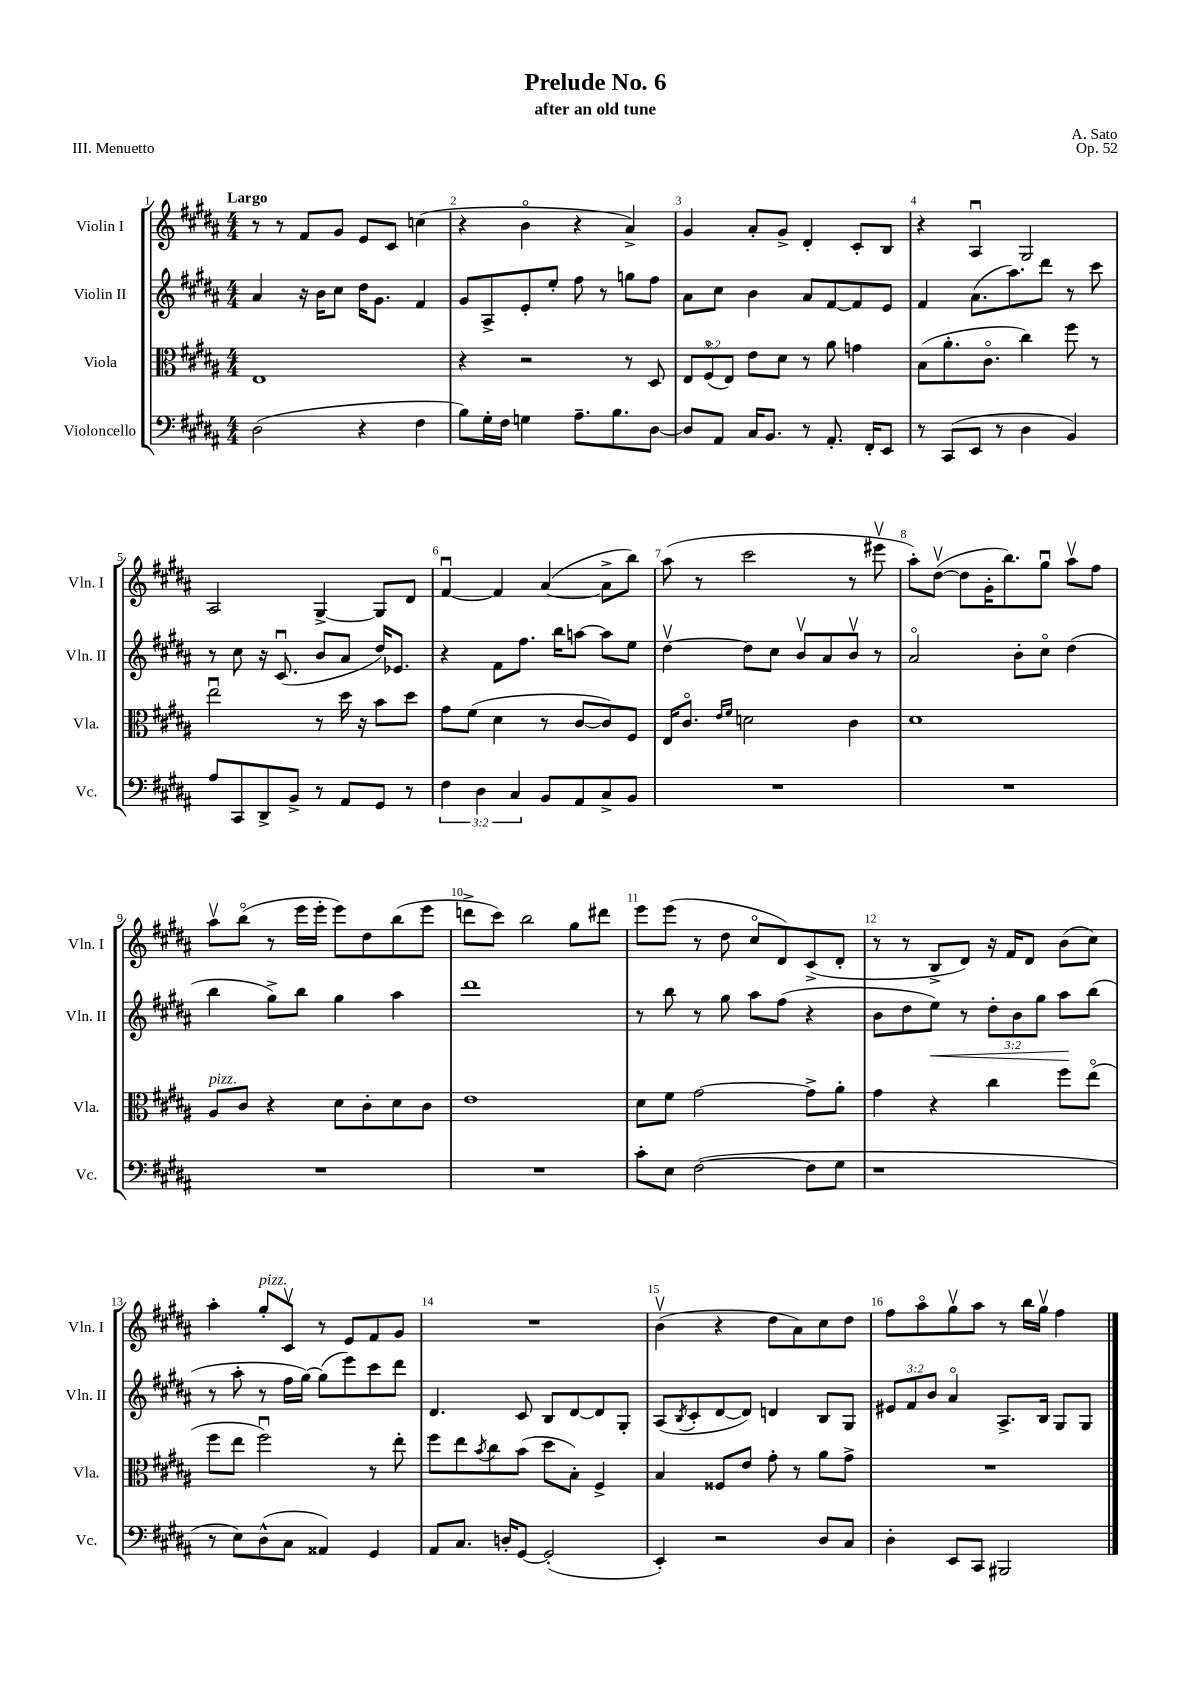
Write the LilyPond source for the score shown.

\header { title = "Prelude No. 6" composer = "A. Sato" subtitle = "after an old tune" opus = "Op. 52" piece = "III. Menuetto" }
<<
\new StaffGroup <<
\new Staff = "s0" \with { instrumentName = "Violin I" shortInstrumentName = "Vln. I" } {
    \clef treble \key b \major \numericTimeSignature \time 4/4 \tempo "Largo"
    r8 r8 fis'8 gis'8 e'8 cis'8 c''4( |
    r4 b'4\flageolet r4 ais'4->) |
    gis'4 ais'8-. gis'8-> dis'4-. cis'8-. b8 |
    r4 ais4\downbow gis2 |
    ais2 gis4~-> gis8 dis'8 |
    fis'4~\downbow fis'4 ais'4~( ais'8-> b''8) |
    ais''8( r8 cis'''2 r8 eis'''8\upbow |
    ais''8-.) dis''8~\upbow( dis''8 gis'16-. b''8.) gis''8\downbow ais''8\upbow fis''8 |
    ais''8\upbow b''8\flageolet( r8 e'''16 e'''16-. e'''8) dis''8 b''8( e'''8 |
    d'''8-> cis'''8) b''2 gis''8 dis'''8 |
    e'''8 e'''8( r8 dis''8 cis''8\flageolet dis'8) cis'8->( dis'8-. |
    r8 r8 b8-> dis'8) r16 fis'16 dis'8 b'8( cis''8) |
    ais''4-. gis''8-.^\markup { \italic "pizz." } cis'8\upbow r8 e'8 fis'8 gis'8 |
    R1 |
    b'4\upbow( r4 dis''8 ais'8) cis''8 dis''8 |
    fis''8 ais''8\flageolet gis''8\upbow ais''8 r8 b''16 gis''16\upbow fis''4 \bar "|." |
}
\new Staff = "s1" \with { instrumentName = "Violin II" shortInstrumentName = "Vln. II" } {
    \clef treble \key b \major \numericTimeSignature \time 4/4 \override Staff.TupletNumber.text = #tuplet-number::calc-fraction-text
    ais'4 r16 b'16 cis''8 dis''16 gis'8. fis'4 |
    gis'8 ais8-> e'8-. e''8-. fis''8 r8 g''8 fis''8 |
    ais'8 cis''8 b'4 ais'8 fis'8~ fis'8 e'8 |
    fis'4 ais'8.( ais''8.) dis'''8 r8 cis'''8 |
    r8 cis''8 r16 cis'8.\downbow( b'8 ais'8 dis''16) ees'8. |
    r4 fis'8 fis''8. b''16 a''8~ a''8 e''8 |
    dis''4~\upbow dis''8 cis''8 b'8\upbow ais'8 b'8\upbow r8 |
    ais'2\flageolet b'8-. cis''8\flageolet dis''4( |
    b''4 gis''8->) b''8 gis''4 ais''4 |
    dis'''1 |
    r8 b''8 r8 gis''8 ais''8 fis''8( r4 |
    b'8 dis''8 e''8\<) r8 \tuplet 3/2 { dis''8-. b'8 gis''8 } ais''8\! b''8( |
    r8 ais''8-. r8 fis''16 gis''16~) gis''8( e'''8) cis'''8 dis'''8 |
    dis'4. cis'8 b8 dis'8~ dis'8 gis8-. |
    ais8( \acciaccatura { b8 } cis'8-. dis'8~ dis'8) d'4 b8 gis8 |
    \tuplet 3/2 { eis'8 fis'8 b'8 } ais'4\flageolet ais8.-> b16 gis8 gis8 \bar "|." |
}
\new Staff = "s2" \with { instrumentName = "Viola" shortInstrumentName = "Vla." } {
    \clef alto \key b \major \numericTimeSignature \time 4/4 \override Staff.TupletNumber.text = #tuplet-number::calc-fraction-text
    e1 |
    r4 r2 r8 dis8 |
    \tuplet 3/2 { e8 fis8\flageolet( e8) } e'8 dis'8 r8 ais'8 g'4 |
    b8( ais'8.-. cis'8.\flageolet cis''4) fis''8 r8 |
    e''2\downbow r8 dis''16 r16 b'8 dis''8 |
    gis'8 fis'8( dis'4 r8 cis'8~ cis'8) fis8 |
    e16 cis'8.\flageolet \grace { e'16 fis'16 } d'2 cis'4 |
    dis'1 |
    ais8^\markup { \italic "pizz." } cis'8 r4 dis'8 cis'8-. dis'8 cis'8 |
    e'1 |
    dis'8 fis'8 gis'2~ gis'8-> ais'8-. |
    gis'4 r4 cis''4 fis''8 e''8\flageolet( |
    fis''8 e''8 fis''2\downbow) r8 e''8-. |
    fis''8 e''8 \acciaccatura { b'8 } cis''8 b'8( dis''8 b8-.) fis4-> |
    b4 fisis8 e'8 gis'8-. r8 ais'8 gis'8-> |
    R1 \bar "|." |
}
\new Staff = "s3" \with { instrumentName = "Violoncello" shortInstrumentName = "Vc." } {
    \clef bass \key b \major \numericTimeSignature \time 4/4 \override Staff.TupletNumber.text = #tuplet-number::calc-fraction-text
    dis2( r4 fis4 |
    b8) gis16-. fis16 g4 ais8.-- b8. dis8~ |
    dis8 ais,8 cis16 b,8. r8 ais,8.-. fis,16-. e,8 |
    r8 cis,8( e,8 r8 dis4 b,4) |
    ais8 cis,8 dis,8-> b,8-> r8 ais,8 gis,8 r8 |
    \tuplet 3/2 { fis4 dis4 cis4 } b,8 ais,8 cis8-> b,8 |
    R1 |
    R1 |
    R1 |
    R1 |
    cis'8-. e8 fis2~( fis8 gis8 |
    r1 |
    r8 e8) dis8-^( cis8 aisis,4) gis,4 |
    ais,8 cis8. d16-. gis,8~ gis,2-.( |
    e,4-.) r2 dis8 cis8 |
    dis4-. e,8 cis,8 bis,,2 \bar "|." |
}
>>
>>
\layout { \context { \Score \override BarNumber.break-visibility = ##(#f #t #t) barNumberVisibility = #all-bar-numbers-visible } }
